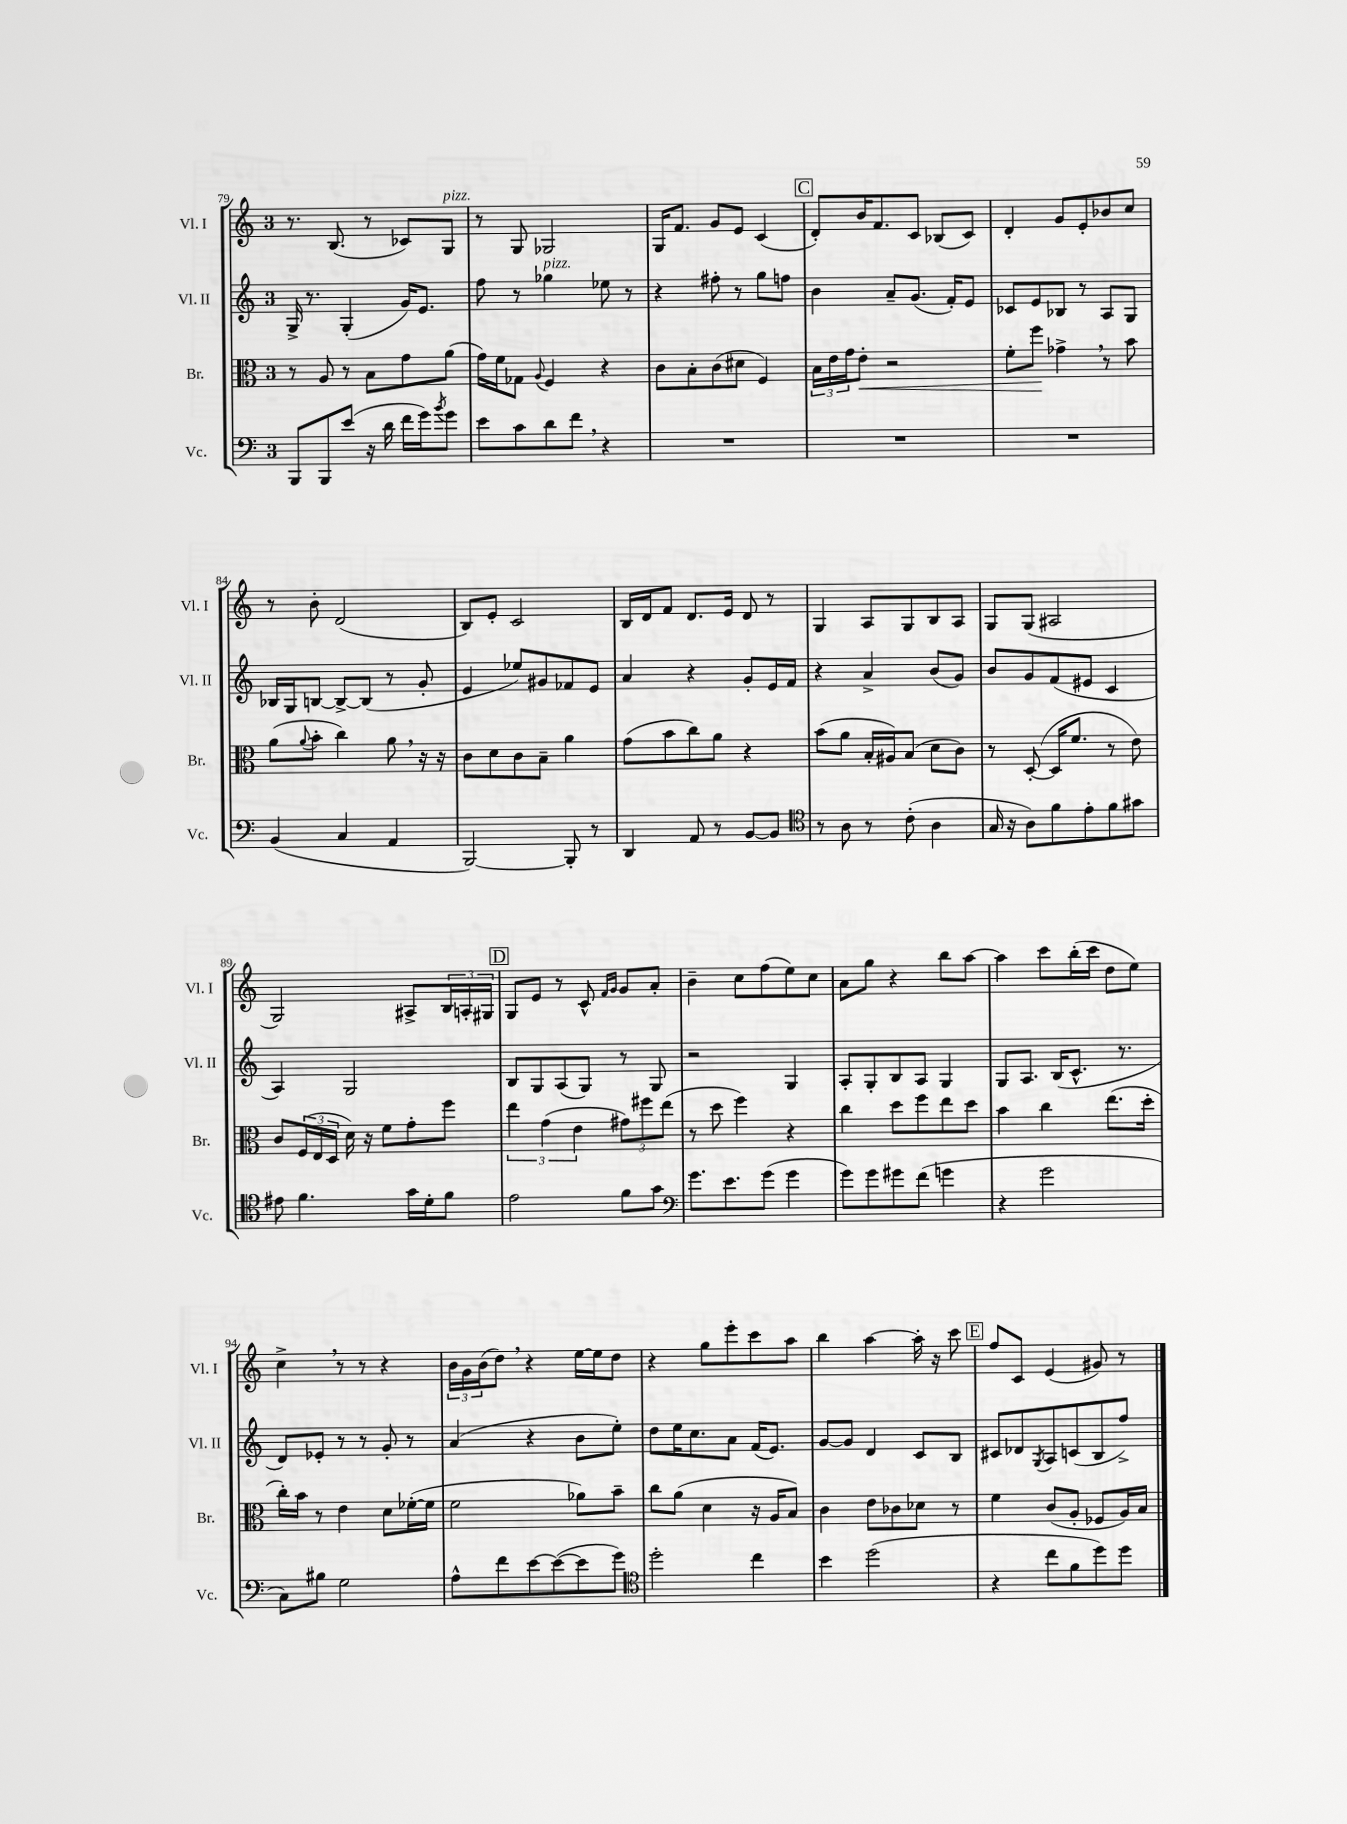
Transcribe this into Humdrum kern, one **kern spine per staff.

**kern	**kern	**dynam	**kern	**kern
*part4	*part3	*part3	*part2	*part1
*staff4	*staff3	*staff3	*staff2	*staff1
*I"Vc.	*I"Br.	*	*I"Vl. II	*I"Vl. I
*I'Vc.	*I'Br.	*	*I'Vl. II	*I'Vl. I
*clefF4	*clefC3	*	*clefG2	*clefG2
*k[]	*k[]	*	*k[]	*k[]
*M3/4	*M3/4	*	*M3/4	*M3/4
=79	=79	=79	=79	=79
8BBB/L	8r	.	16G^/	8.r
.	.	.	8.r	.
8BBB/	8A/	.	.	.
.	.	.	.	(8.B/
(8e/J	8r	.	(4G'/	.
16r	8B\L	.	.	8r
16d\	.	.	.	.
16f\LL	8g\	.	16g/KL)	8c-X/L)
16g\J)	.	.	8.e/J	.
8qb/	.	.	.	.
!	!	!	!	!LO:TX:a:i:t=pizz.
8g\J	(8a\J	.	.	8G/J
=80	=80	=80	=80	=80
8e\L	16g\LL)	.	8ff\	8r
.	16f\J	.	.	.
8c\	8G-X\J	.	8r	8G/
.	8qqA/	.	.	.
!	!	!	!LO:TX:a:i:t=pizz.	!
8d\	4F/	.	4gg-X\	2G-X/
8f,\J	.	.	.	.
4r	4r	.	8ee-X\	.
.	.	.	8r	.
=81	=81	=81	=81	=81
2.r	8c\L	.	4r	16G/KL
.	.	.	.	8.f/J
.	8B'\	.	.	.
.	(8c\	.	8ff#X'\	8g/L
.	8d#X\J	.	8r	8e/J
.	4F/)	.	8gg\L	(4c/
.	.	.	8ffn\J	.
!!LO:REH:place=s1:t=C
=82	=82	=82	=82	=82
2.r	24B\LL	.	4b\	8d'/L)
.	24e\	.	.	.
.	24g\J	.	.	.
!	!	!LO:HP:b	!	!
.	8e'\J	<	.	16b/K
.	.	.	.	8.f/
.	2r	.	8a~/L	.
.	.	.	(8.g/J	8c/J
.	.	.	.	(8B-X/L
.	.	.	16f'/KL)	.
.	.	.	8e/J	8c/J)
=83	=83	=83	=83	=83
2.r	8f'\L	.	8c-X/L	4d'/
.	8ff\J	.	8e/	.
.	4g-X^,\	[	8B-X/J	8g/L
.	.	.	8r	8e'/
.	8r	.	8A/L	8b-X/
.	8b\	.	8G/J	8cc/J
!!LO:LB:g=z
=84	=84	=84	=84	=84
(4BB/	(8a\L	.	16B-X/LL	8r
.	.	.	16G/J	.
.	8qqa/	.	.	.
.	8b'\J	.	[8Bn/J	8b'\
4C/	4cc\)	.	8B^/L_	(2d/
.	.	.	(8B/J]	.
4AA/	8a,\	.	8r	.
.	16r	.	8g'/	.
.	16r	.	.	.
=85	=85	=85	=85	=85
[2BBB/)	8c\L	.	4e/	8B/L)
.	8d\	.	.	8e'/J
.	8c\	.	8ee-X/L)	2c/
.	8B~\J	.	8g#X/	.
8BBB'/]	4a\	.	8f-X/	.
8r	.	.	8e/J	.
=86	=86	=86	=86	=86
4DD/	(8g\L	.	4a/	16B/LL
.	.	.	.	16d/J
.	8b\	.	.	8f/J
8AA/	8cc\)	.	4r	8.d/L
8r	8a\J	.	.	.
.	.	.	.	16e/Jk
[8BB/L	4r	.	8g'/L	8d/
8BB/J]	.	.	16e/L	8r
.	.	.	16f/JJ	.
=87	=87	=87	=87	=87
*clefC4	*	*	*	*
8r	(8b\L	.	4r	4G/
8A\	8a\J	.	.	.
8r	16B'/LL	.	4a^/	8A/L
.	16A#X/J)	.	.	.
(8c'\	(8B/J	.	.	8G/
4A\	8d\L	.	(8b/L	8B/
.	8c\J)	.	8g/J)	8A/J
=88	=88	=88	=88	=88
16G/	8r	.	8b/L	8G/L
16r	.	.	.	.
8A\L)	([8D'/	.	8g/	(8G/J
8f\	16D/KL]	.	(8f/	2A#X/
.	8.f/J	.	.	.
8e'\	.	.	8e#X/J	.
8f\	8r	.	4c/	.
8g#X\J	8e\)	.	.	.
!!LO:LB:g=z
=89	=89	=89	=89	=89
8e#X\	8c/L	.	4A/)	2G/)
4.f\	(24F/L	.	.	.
.	24E/	.	.	.
.	24D/JJ	.	.	.
.	16d\)	.	2G/	.
.	16r	.	.	.
.	8f\L	.	.	.
16g\LL	8g'\	.	.	8A#X^/L
16d'\J	.	.	.	.
8f\J	8ff\J	.	.	24B/L
.	.	.	.	24An'/
.	.	.	.	24G#X/JJ
!!LO:REH:place=s1:t=D
=90	=90	=90	=90	=90
2e\	6ee\	.	8B/L	8G/L
.	.	.	8G/	8e/J
.	(6g\	.	.	.
.	.	.	(8A/	8r
.	6e\	.	.	.
.	.	.	8G/J)	8c^^/
.	.	.	.	16qqf/LL
.	.	.	.	16qqg/JJ
8f\L	12g#X\L)	.	8r	8g/L
.	12ff#X\	.	.	.
8g\J	.	.	8G/	8a'/J
.	(12ee\J	.	.	.
=91	=91	=91	=91	=91
*clefF4	*	*	*	*
8.g\L	8r	.	2r	4b~\
.	8dd\	.	.	.
8.e\	.	.	.	.
.	4ff\)	.	.	8cc\L
(8g\J	.	.	.	(8ff\
4g\	4r	.	4G/	8ee\)
.	.	.	.	8cc\J
=92	=92	=92	=92	=92
8g\L)	4cc\	.	8A'/L	8a\L
8g\	.	.	8G'/	8gg\J
8g#X\	8dd\L	.	8B/	4r
(8f\J	8ff\	.	8A/J	.
4gn\	8ee\	.	4G/	8bb\L
.	8dd\J	.	.	[8aa\J
=93	=93	=93	=93	=93
4r	4b\	.	8G/L	4aa\]
.	.	.	8.A/J	.
2g\	4cc\	.	.	8ccc\L
.	.	.	(16B/KL	.
.	.	.	8.c^^/J	(16bb'\L
.	.	.	.	16ccc\JJ
.	(8.ee\L	.	.	8dd\L
.	.	.	8.r	.
.	.	.	.	8ee\J)
.	16dd'\Jk	.	.	.
!!LO:LB:g=z
=94	=94	=94	=94	=94
8C\L)	16cc'\LL)	.	8d/L)	4cc^,\
.	16b\JJ	.	.	.
8B#X\J	8r	.	8e-X'/J	.
2G\	4e\	.	8r	8r
.	.	.	8r	8r
.	8d\L	.	8g'/	4r
.	([16f-X'\L	.	8r	.
.	16f-\JJ]	.	.	.
=95	=95	=95	=95	=95
8A^^\L	2f\	.	(4a/	24b\LL
.	.	.	.	24g\
.	.	.	.	(24b\J
8f\	.	.	.	8dd,\J)
[8e\	.	.	4r	4r
(8e\_	.	.	.	.
8e\]	8a-X\L)	.	8b\L	[16ee\LL
.	.	.	.	16ee\J]
8g\J)	8b~\J	.	8ee'\J)	8dd\J
=96	=96	=96	=96	=96
*clefC4	*	*	*	*
2dd'\	8cc\L	.	8dd\L	4r
.	(8a\J	.	16ee\K	.
.	.	.	8.cc\	.
.	4d\	.	.	8gg\L
.	.	.	8a\J	8eee'\
4cc\	16r	.	(16f/KL	8ccc\
.	16A/KL	.	8.e/J)	.
.	8B/J)	.	.	8aa\J
=97	=97	=97	=97	=97
4b\	4c\	.	[8g/L	4bb\
.	.	.	8g/J]	.
(2dd\	8e\L	.	4d/	[4aa\
.	8c-X\	.	.	.
.	8d-X\J	.	8c/L	16aa'\]
.	.	.	.	16r
.	8r	.	8B/J	8ccc\
!!LO:REH:place=s1:t=E
=98	=98	=98	=98	=98
4r	4f\	.	8c#X/L	8ff/L
.	.	.	8d-X/	8c/J
.	.	.	8qG/	.
8cc\L	(8c/L	.	8A/	(4e/
8f\	8A'/J	.	(8cn/	.
8dd\)	8F-X/L	.	8B/	8g#X/)
8dd\J	16A/L)	.	8ff^/J)	8r
.	16B/JJ	.	.	.
==	==	==	==	==
*-	*-	*-	*-	*-
